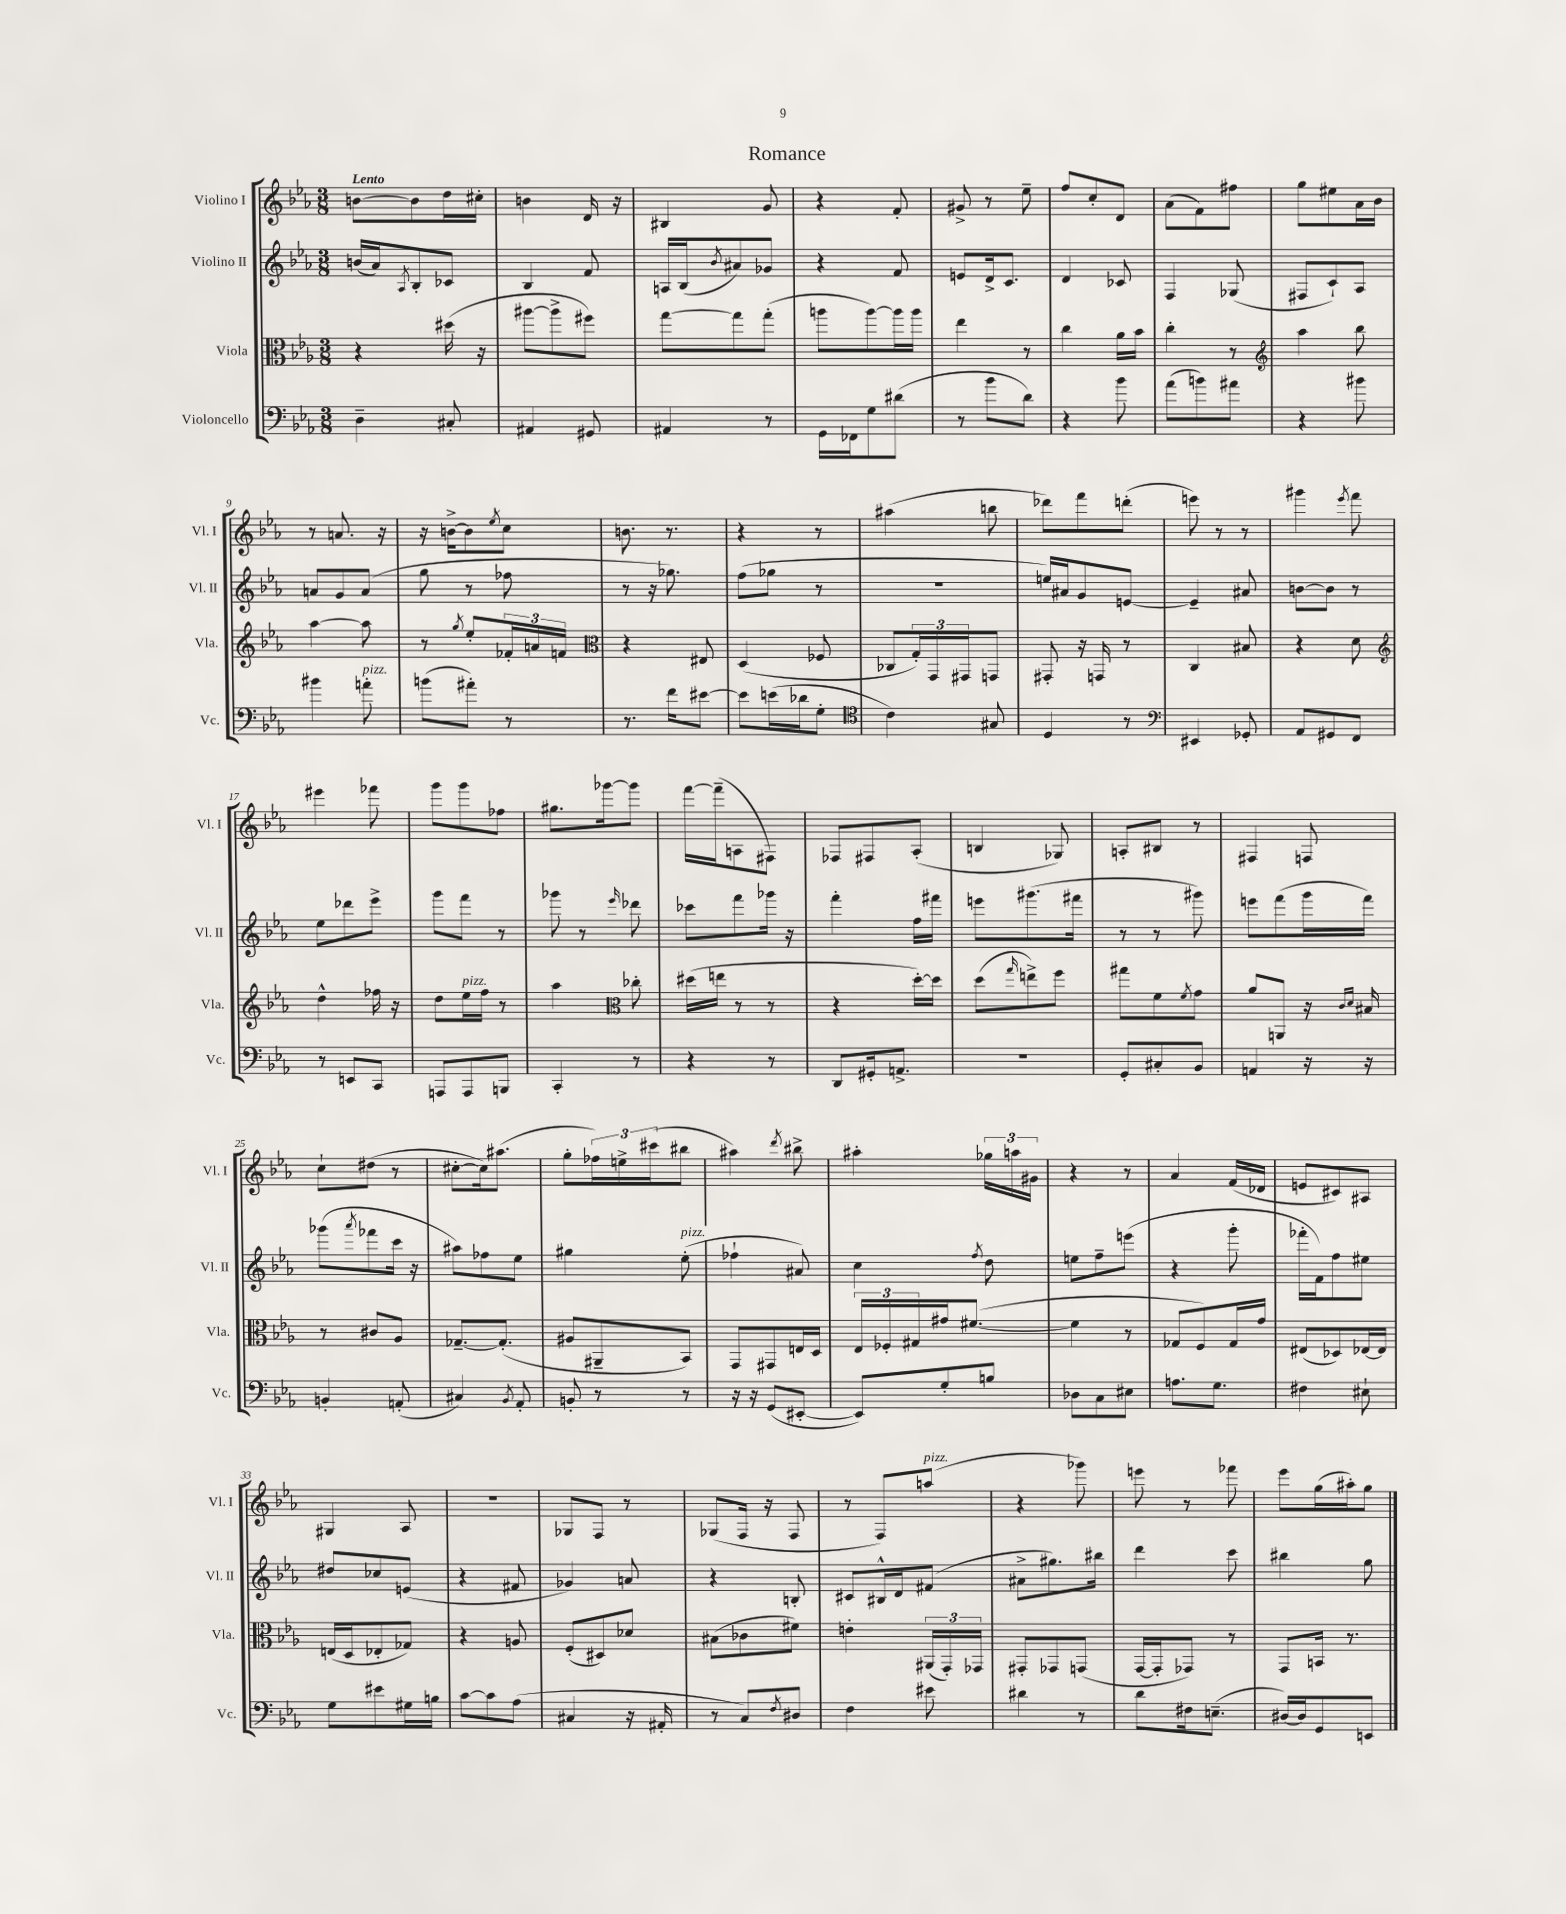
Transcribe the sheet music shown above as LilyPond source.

\header { title = "Romance" }
<<
\new StaffGroup <<
\new Staff = "s0" \with { instrumentName = "Violino I" shortInstrumentName = "Vl. I" } {
    \clef treble \key ees \major \numericTimeSignature \time 3/8 \tempo "Lento"
    b'8~ b'8 d''16 cis''16-. |
    b'4 d'16 r16 |
    bis4 g'8 |
    r4 f'8-. |
    gis'8-> r8 ees''8-- |
    f''8 c''8-. d'8 |
    aes'8( f'8) fis''8 |
    g''8 eis''8 aes'16 bes'16 |
    r8 a'8. r16 |
    r16 b'16~-> b'8 \acciaccatura { ees''8 } c''8 |
    b'8. r8. |
    r4 r8 |
    ais''4( b''8 |
    des'''8) f'''8 d'''8-.( |
    e'''8) r8 r8 |
    gis'''4 \acciaccatura { ees'''8 } f'''8 |
    eis'''4 fes'''8 |
    g'''8 g'''8 fes''8 |
    gis''8. ges'''16~ ges'''8 |
    f'''16~ f'''16--( a8 fis8) |
    fes8 fis8 aes8-.( |
    b4 ges8) |
    a8-. bis8 r8 |
    fis4 f8 |
    c''8-! dis''8( r8 |
    cis''8~-. cis''16) ais''8.( |
    g''8-. \tuplet 3/2 { fes''16) e''16-> cis'''16( } bis''8 |
    ais''4) \acciaccatura { d'''8 } bis''8-> |
    ais''4-. \tuplet 3/2 { ges''16 a''16 gis'16 } |
    r4 r8 |
    aes'4 f'16( des'16 |
    e'8 cis'8) ais8 |
    gis4 aes8 |
    R4. |
    ges8 f8 r8 |
    ges8( f16 r16 f8 |
    r8 f8) a''8^\markup { \italic "pizz." }( |
    r4 ges'''8) |
    e'''8 r8 fes'''8 |
    ees'''8 g''16( ais''16-.) g''8 \bar "|." |
}
\new Staff = "s1" \with { instrumentName = "Violino II" shortInstrumentName = "Vl. II" } {
    \clef treble \key ees \major \numericTimeSignature \time 3/8
    b'16( aes'16) \acciaccatura { aes8 } bes8-. ces'8 |
    bes4 f'8 |
    a16 bes16( \acciaccatura { bes'8 } ais'8) ges'8 |
    r4 f'8 |
    e'8 d'16-> c'8. |
    d'4 ces'8 |
    f4 ges8( |
    fis8 c'8-!) aes8 |
    a'8 g'8 a'8( |
    g''8 r8 fes''8 |
    r8 r16 ges''8.) |
    f''8( ges''8 r8 |
    R4. |
    e''16) ais'16 g'8 e'8~ |
    e'4-- ais'8 |
    b'8~ b'8 r8 |
    ees''8 des'''8 ees'''8-> |
    g'''8 f'''8 r8 |
    ges'''8 r8 \grace { ees'''16 } des'''8 |
    ces'''8 f'''8 ges'''16 r16 |
    f'''4-. f''16 fis'''16 |
    e'''8 gis'''8.( fis'''16 |
    r8 r8 gis'''8) |
    e'''8 f'''8( g'''16 f'''16) |
    ges'''8( \acciaccatura { aes'''8 } fes'''8 c'''16 r16 |
    ais''8) fes''8 ees''8 |
    gis''4 ees''8-.^\markup { \italic "pizz." }( |
    fes''4-! ais'8) |
    c''4 \acciaccatura { f''8 } d''8 |
    e''8 f''8-- e'''8( |
    r4 g'''8-. |
    fes'''16-. f'16) f''8 eis''8 |
    dis''8 ces''8 e'8( |
    r4 fis'8 |
    ges'4) a'8 |
    r4 b8-. |
    cis'8 bis16-^ d'16 fis'8( |
    ais'8-> gis''8.) bis''16 |
    d'''4 c'''8 |
    bis''4 g''8 \bar "|." |
}
\new Staff = "s2" \with { instrumentName = "Viola" shortInstrumentName = "Vla." } {
    \clef alto \key ees \major \numericTimeSignature \time 3/8
    r4 dis''16( r16 |
    ais''8~ ais''8-> fis''8) |
    g''8~ g''8 g''8-.( |
    a''8 a''8~) a''16 a''16 |
    ees''4 r8 |
    c''4 aes'16 bes'16 |
    c''4-. r8 |
    \clef treble aes''4 bes''8 |
    aes''4~ aes''8 |
    r8 \acciaccatura { g''8 } ees''8-. \tuplet 3/2 { fes'16-. a'16 f'16 } |
    \clef alto r4 eis8 |
    d4( fes8 |
    ces8 \tuplet 3/2 { g16-.) g,16 gis,16 } g,8 |
    gis,8-. r16 g,16 r8 |
    c4 bis8 |
    r4 d'8 |
    \clef treble d''4-^ fes''16 r16 |
    d''8 ees''16^\markup { \italic "pizz." } f''16 r8 |
    aes''4 \clef alto ces''8-. |
    dis''16( e''16 r8 r8 |
    r4 d''16~-.) d''16 |
    d''8( \grace { g''16 } e''8->) f''8 |
    gis''8 f'8 \acciaccatura { f'8 } g'8 |
    aes'8 a,8 r16 \grace { c'16 d'16 } bis16 |
    r8 cis'8 aes8 |
    ges8.~-- ges8.-.( |
    ais8 ais,8-- bes,8) |
    g,8 gis,8 e16 d16 |
    \tuplet 3/2 { ees16 fes16-. gis16 } gis'16 fis'8.~( |
    fis'4 r8 |
    ges8 f8) ges16 g'16 |
    eis8( des8) ees16~ ees16 |
    e16( d16 ees8-. ges8) |
    r4 a8 |
    f8-.( dis8) des'8 |
    bis8( ces'8 fis'8) |
    e'4-. \tuplet 3/2 { ais,16( g,16-.) ges,16 } |
    gis,8-. ges,8 g,8( |
    g,16~ g,16-. ges,8) r8 |
    g,8 b,16 r8. \bar "|." |
}
\new Staff = "s3" \with { instrumentName = "Violoncello" shortInstrumentName = "Vc." } {
    \clef bass \key ees \major \numericTimeSignature \time 3/8
    d4-- cis8-. |
    ais,4 gis,8 |
    ais,4 r8 |
    g,16 fes,16 g8 dis'8( |
    r8 bes'8 d'8) |
    r4 bes'8 |
    aes'8( b'8) ais'8 |
    r4 bis'8 |
    bis'4 a'8-.^\markup { \italic "pizz." } |
    b'8( ais'8-.) r8 |
    r8. f'16 eis'8~ |
    eis'8 e'16( des'16 g8-. |
    \clef tenor c'4) gis8 |
    d4 r8 |
    \clef bass eis,4 ges,8-. |
    aes,8 gis,8 f,8 |
    r8 e,8 c,8 |
    a,,8 a,,8 b,,8 |
    c,4-. r8 |
    r4 r8 |
    d,8 gis,16-. a,8.-> |
    r4. |
    g,8-. cis8-. bes,8 |
    a,4 r16 r16 |
    b,4-. a,8-.( |
    cis4) \acciaccatura { bes,8 } aes,8-. |
    b,8-. r8 r8 |
    r16 r16 g,8( eis,8~-. |
    eis,8) g8-. b8 |
    des8 c8 eis8 |
    a8. g8. |
    fis4 eis8-! |
    g8 eis'8 gis16 b16 |
    c'8~ c'8 aes8( |
    cis4 r16 ais,16-. |
    r8 c8) \acciaccatura { f8 } dis8 |
    f4 eis'8 |
    dis'4 r8 |
    d'8 fis16 e8.--( |
    dis16~) dis16 g,8 e,8 \bar "|." |
}
>>
>>
